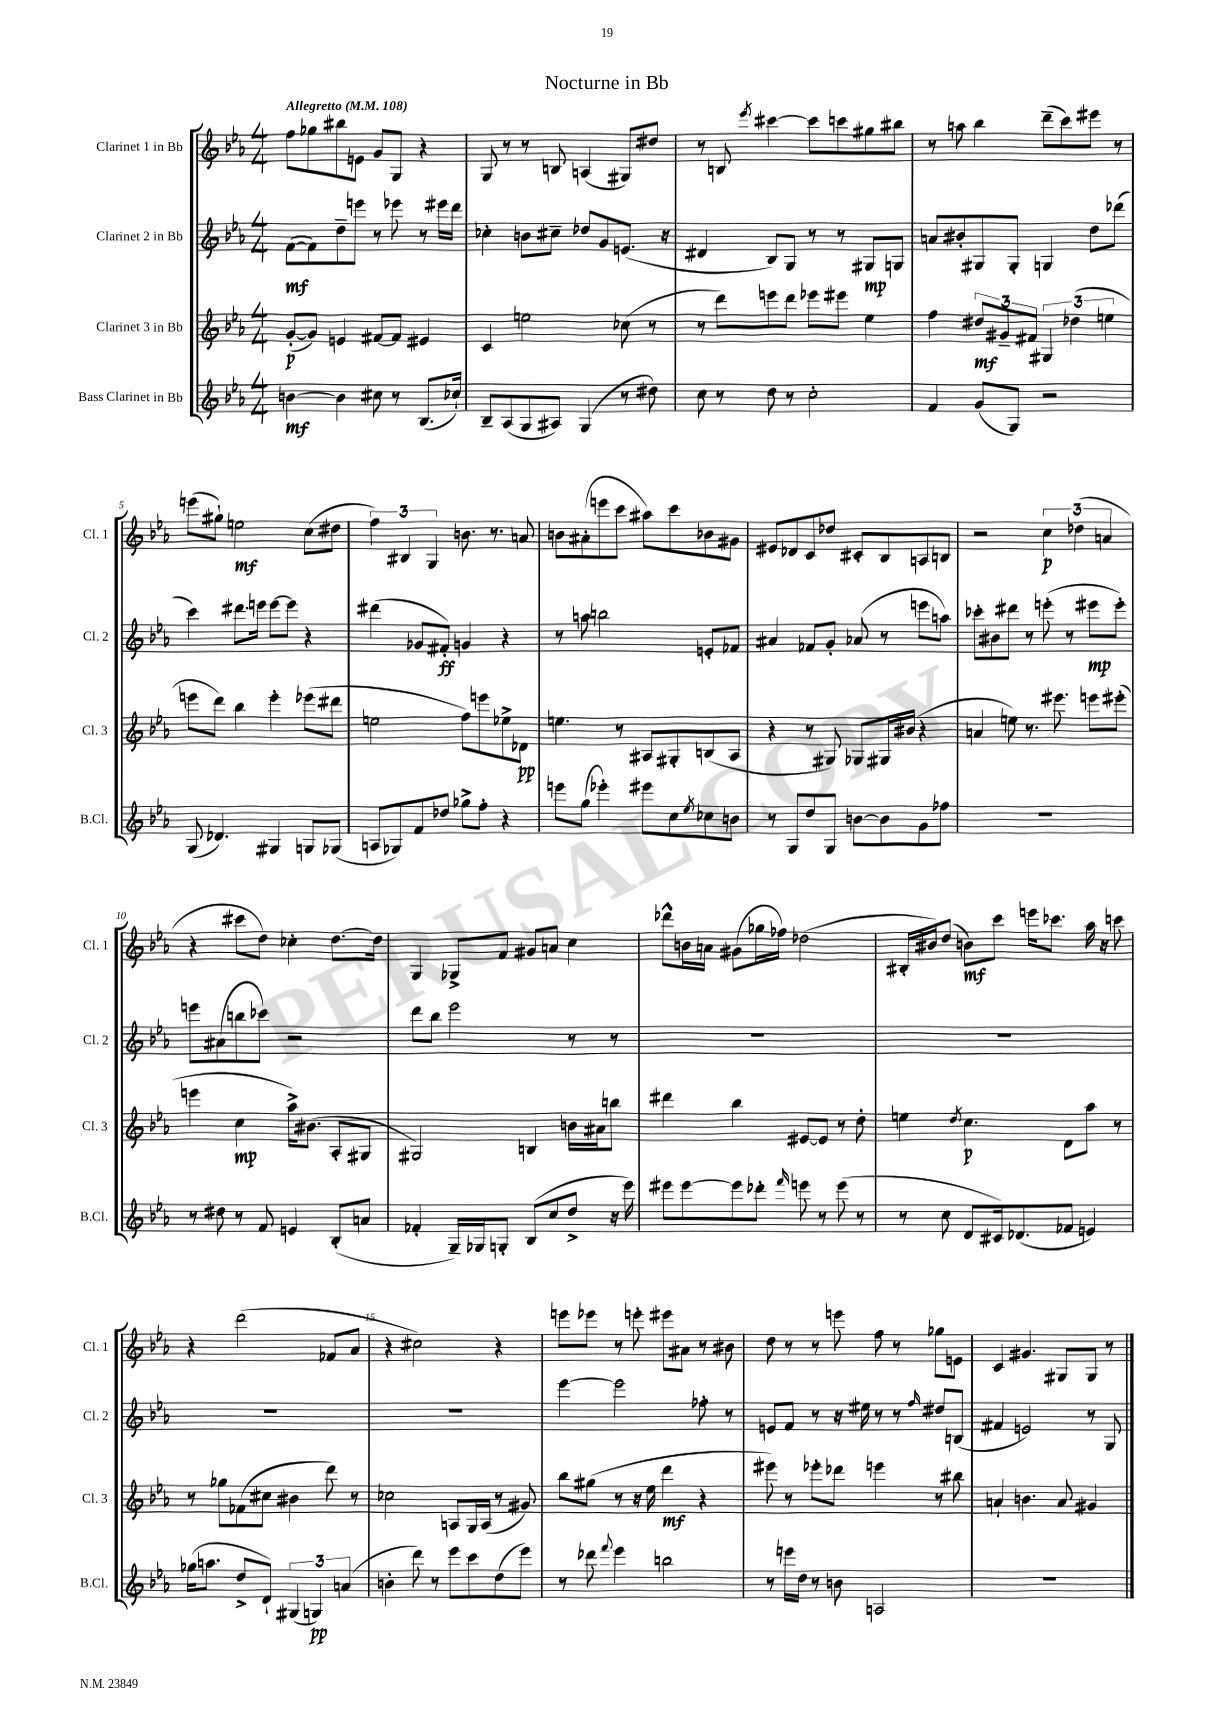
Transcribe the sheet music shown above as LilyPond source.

\header { title = "Nocturne in Bb" }
<<
\new StaffGroup <<
\new Staff = "s0" \with { instrumentName = "Clarinet 1 in Bb" shortInstrumentName = "Cl. 1" } {
    \clef treble \key ees \major \numericTimeSignature \time 4/4 \tempo "Allegretto" 4 = 108
    f''8 ges''8 bis''8 e'8 g'8 g8 r4 |
    g8 r8 r8 b8 a4( gis8) dis''8 |
    r8 b8 \acciaccatura { ees'''8 } cis'''4~ cis'''8 c'''8 gis''8 bis''8 |
    r8 a''8 bes''4 d'''8--( c'''8) eis'''8 r8 |
    e'''8( gis''8-!) e''2\mf c''8( dis''8 |
    \tuplet 3/2 { f''4) bis4 g4 } b'8. r8. a'8 |
    b'8 ais'8-.( e'''8 c'''8 ais''8) c'''8 bes'8 gis'8 |
    eis'8 des'8 c'8 des''8 cis'8-. bes8 a8 b8 |
    r2 \tuplet 3/2 { c''4\p des''4( a'4 } |
    r4 cis'''8 d''8) ces''4-. d''8.~ d''16 |
    g4 ges8-> f'8 gis'8 a'8 c''4 |
    des'''8-^ b'16 a'16 gis'8( ges''16 fes''16) des''2( |
    bis16-. bis'16) d''8( b'8\mf) c'''8 e'''16 ces'''8. aes''16 r16 c'''8 |
    r4 d'''2( fes'8 aes'8 |
    r4 cis''2) r4 |
    e'''8 ees'''8 r8 e'''8-. eis'''8 ais'8 r8 bis'8 |
    d''8 r8 r8 e'''8 f''8 r8 ges''8 e'8 |
    c'4 gis'4. gis8 gis8 r8 \bar "|." |
}
\new Staff = "s1" \with { instrumentName = "Clarinet 2 in Bb" shortInstrumentName = "Cl. 2" } {
    \clef treble \key ees \major \numericTimeSignature \time 4/4
    f'8~\mf( f'8) d''8-- e'''8 r8 ees'''8 r8 eis'''16 d'''16 |
    ces''4-. b'8 cis''8-- des''8 g'8 e'8.( r16 |
    dis'4 bes8) g8 r8 r8 gis8\mp g8 |
    a'8 bis'8-. gis8 gis8-. g4 d''8 des'''8( |
    c'''4) dis'''8. e'''16 e'''8~ e'''8 r4 |
    dis'''4( ges'8 fis'8-.\ff) g'4 r4 |
    r8 a''8 b''2 e'8-. fes'8 |
    ais'4 fes'8 g'8-. aes'8( r8 e'''8 a''8) |
    ces'''8-. bis'8 dis'''8 r8 e'''8-.( r8 eis'''8\mp eis'''8-.) |
    e'''8 ais'8( b''8 ces'''8) r2 |
    d'''8 bes''8 ees'''2 r8 r8 |
    R1 |
    R1 |
    R1 |
    R1 |
    ees'''4~ ees'''2 fes''8-. r8 |
    e'8 f'8 r8 r16 eis''16 r8 r8 \grace { f''16 } dis''8 b8( |
    fis'4 e'2) r8 g8 \bar "|." |
}
\new Staff = "s2" \with { instrumentName = "Clarinet 3 in Bb" shortInstrumentName = "Cl. 3" } {
    \clef treble \key ees \major \numericTimeSignature \time 4/4
    g'8~-.\p( g'8) e'4 fis'8~ fis'8 eis'4 |
    c'4 e''2 ces''8( r8 |
    r8 d'''8) e'''8 d'''8 ees'''8 eis'''8 ees''4 |
    f''4 \tuplet 3/2 { dis''8\mf gis'8-- fis'8 } \tuplet 3/2 { gis4 des''4( e''4 } |
    e'''8 d'''8) bes''4 e'''4-. ees'''8( dis'''8 |
    e''2 f''8) e'''8 ees''8-> des'8\pp |
    e''4. r8 ais8 gis8-. b8( ais8 |
    r4 r8 gis8) ges8 gis16 bis'16( r4 |
    a'4 e''8) r8. eis'''8. e'''8 eis'''8-.( |
    e'''4 c''4\mp aes''16->) bis'8.( aes8-. gis8 |
    gis2) b4 b'16 ais'16 b''8 |
    dis'''4 bes''4 eis'8~ eis'8 r8 d''8-. |
    e''4 \acciaccatura { d''8 } c''4.\p d'8 aes''8 r8 |
    r8 ges''8 fes'8( cis''8 bis'4 d'''8) r8 |
    ces''2 a8 g16 a16( r8 gis'8) |
    bes''8 gis''8( r8 r16 ees''16 d'''4\mf r4 |
    eis'''8) r8 ees'''8-. des'''8 e'''4 r8 bis''8 |
    a'4-! b'4. a'8 gis'4 \bar "|." |
}
\new Staff = "s3" \with { instrumentName = "Bass Clarinet in Bb" shortInstrumentName = "B.Cl." } {
    \clef treble \key ees \major \numericTimeSignature \time 4/4
    b'4~\mf b'4 cis''8 r8 bes8.( ces''16-!) |
    bes8-- aes8( g8 ais8) g4( r8 dis''8) |
    c''8 r8 d''8 r8 c''2-. |
    f'4 g'8( g8) r2 |
    g8( des'4.) gis4 g8 ges8( |
    a8 ges8) f'8 des''8 ges''8-> f''8-. r4 |
    e'''8 g''8( ees'''4-.) eis'''8 c''8 \acciaccatura { ees''8 } ces''8 b'8 |
    r8 g8 d''8 g8 b'8~ b'8 g'8 fes''8 |
    R1 |
    r8 dis''8 r8 f'8 e'4 bes8-.( a'8 |
    fes'4-. g16--) ges16 g8-. bes8( c''8 d''8-> r16 ees'''16) |
    eis'''8 eis'''8~ eis'''8 des'''8-. \grace { f'''16 } e'''8 r8 e'''8( r8 |
    r8 c''8 d'8 cis'16) des'8.( fes'8 e'4) |
    ges''16( a''8. d''8-> d'8-!) \tuplet 3/2 { gis4( g4\pp) a'4( } |
    b'4-. d'''8) r8 ees'''8 c'''8 d''8( ees'''8) |
    r8 des'''8 \appoggiatura { f'''8 } ees'''4 b''2 |
    r8 e'''16 d''16 r8 b'8 a2 |
    r1 \bar "|." |
}
>>
>>
\layout { \context { \Score \override BarNumber.break-visibility = ##(#f #t #t) barNumberVisibility = #(every-nth-bar-number-visible 5) } }
